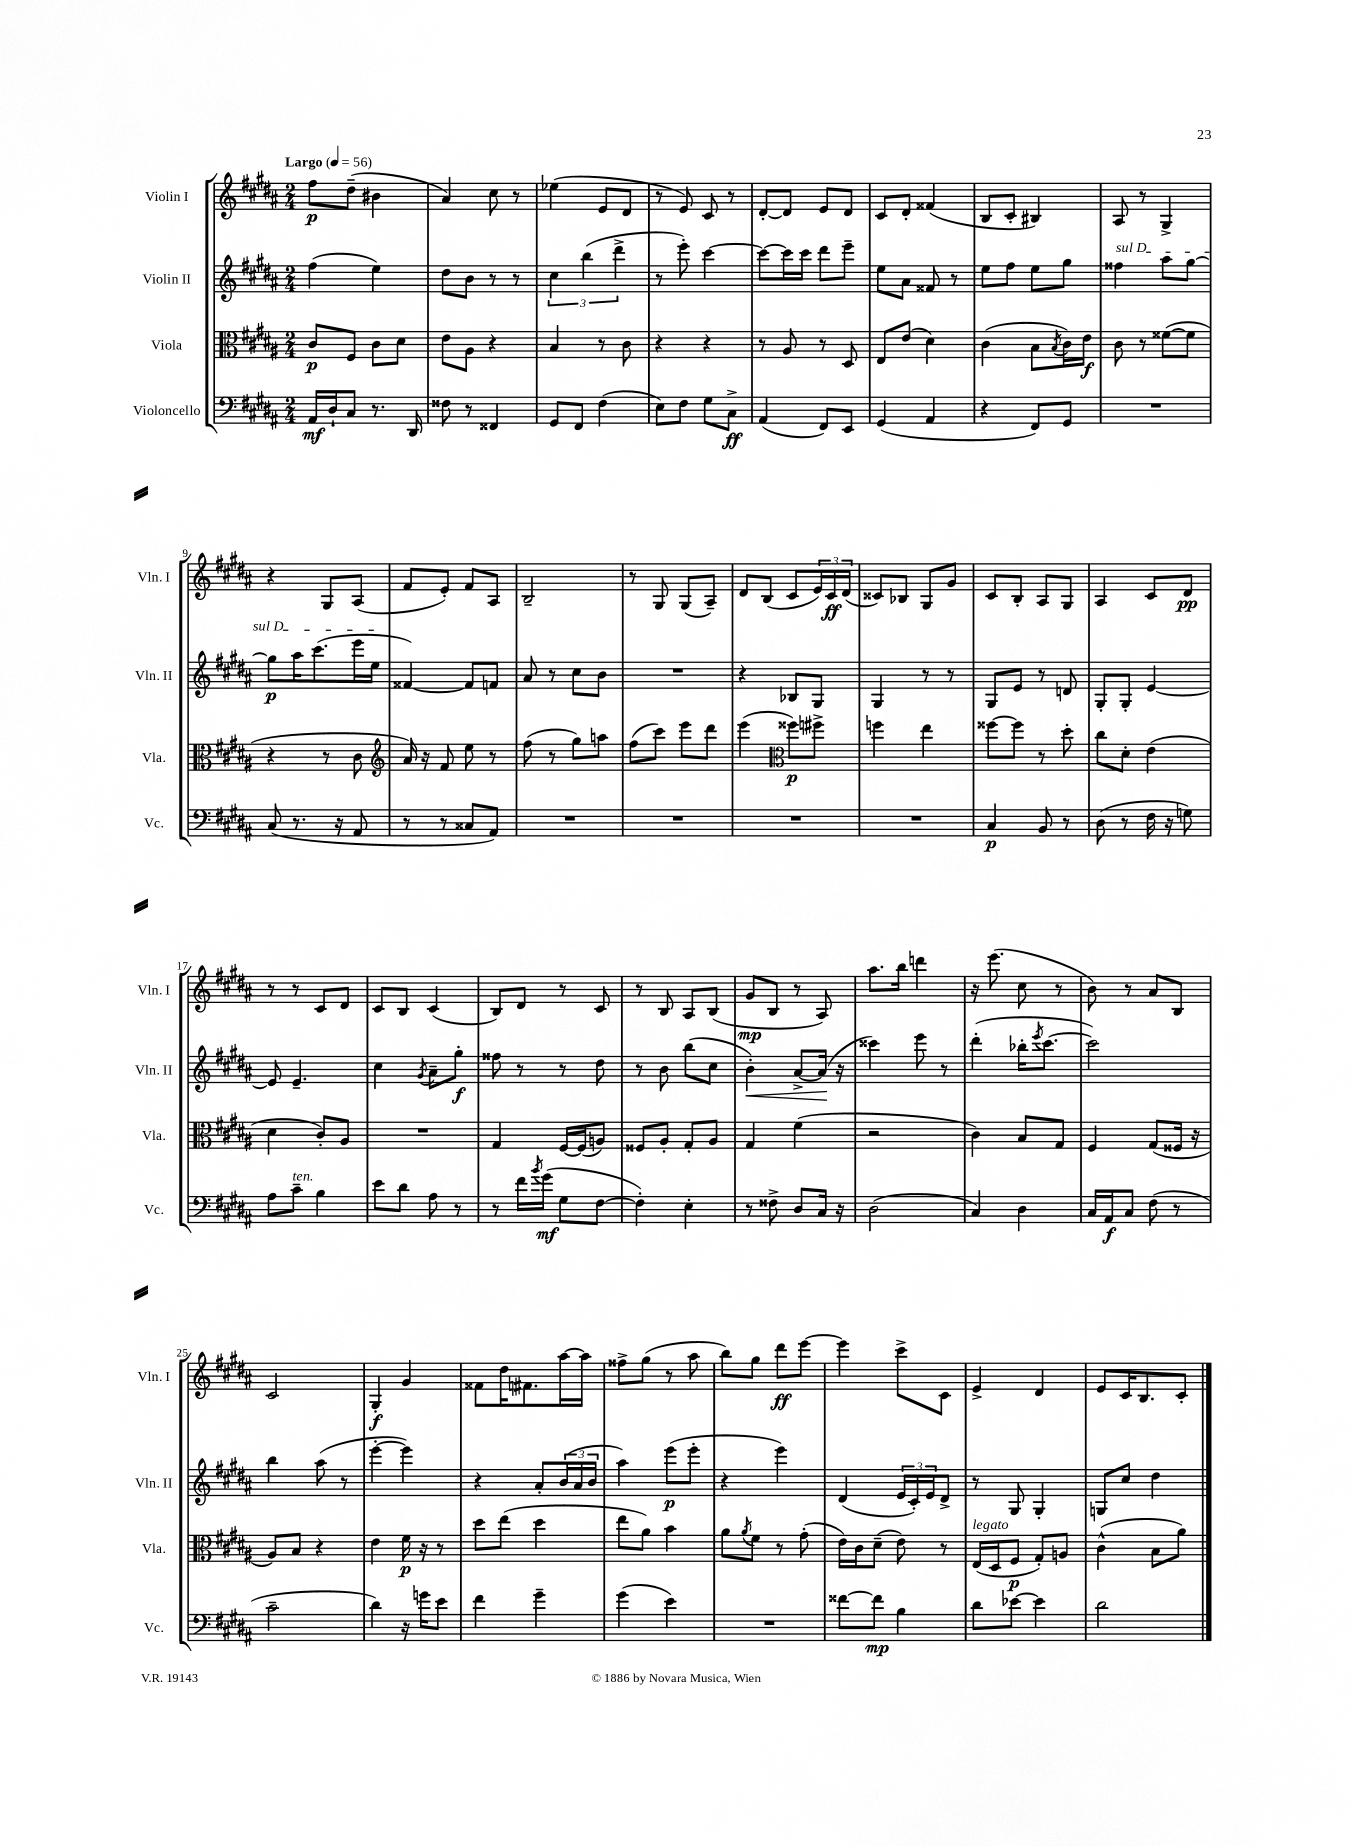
<<
\new StaffGroup <<
\new Staff = "s0" \with { instrumentName = "Violin I" shortInstrumentName = "Vln. I" } {
    \clef treble \key b \major \numericTimeSignature \time 2/4 \tempo "Largo" 4 = 56
    fis''8\p dis''8--( bis'4 |
    ais'4) cis''8 r8 |
    ees''4( e'8 dis'8 |
    r8 e'8) cis'8 r8 |
    dis'8~-. dis'8 e'8 dis'8 |
    cis'8 dis'8-. fisis'4( |
    b8 cis'8-. bis4) |
    ais8 r8 gis4-> |
    r4 gis8 ais8( |
    fis'8 e'8-.) fis'8 ais8 |
    b2-- |
    r8 gis8 gis8( ais8--) |
    dis'8 b8( cis'8 \tuplet 3/2 { e'16) cis'16\ff dis'16( } |
    cisis'8) bes8 gis8 gis'8 |
    cis'8 b8-. ais8 gis8 |
    ais4 cis'8 dis'8\pp |
    r8 r8 cis'8 dis'8 |
    cis'8 b8 cis'4( |
    b8) dis'8 r8 cis'8 |
    r8 b8 ais8 b8( |
    gis'8\mp b8 r8 ais8) |
    ais''8. b''16 d'''4 |
    r16 e'''8.( cis''8 r8 |
    b'8) r8 ais'8 b8 |
    cis'2 |
    gis4-.\f gis'4 |
    fisis'8 dis''16 fis'8. ais''16~ ais''16 |
    fisis''8-> gis''8( r8 ais''8 |
    b''8) gis''8 dis'''8\ff e'''8~ |
    e'''4 cis'''8-> cis'8 |
    e'4-> dis'4 |
    e'8 cis'16 b8. cis'8-. \bar "|." |
}
\new Staff = "s1" \with { instrumentName = "Violin II" shortInstrumentName = "Vln. II" } {
    \clef treble \key b \major \numericTimeSignature \time 2/4
    fis''4( e''4) |
    dis''8 b'8 r8 r8 |
    \tuplet 3/2 { cis''4 b''4( dis'''4-> } |
    r8 e'''8-.) cis'''4~ |
    cis'''8~ cis'''16 cis'''16 dis'''8 e'''8-- |
    e''8 ais'8 fisis'8 r8 |
    e''8 fis''8 e''8 gis''8 |
    \once \override TextSpanner.bound-details.left.text = \markup { \italic "sul D" } fisis''4\startTextSpan ais''8 gis''8~ |
    gis''8\p ais''16 cis'''8.( e'''16 e''16\stopTextSpan |
    fisis'4~) fisis'8 f'8 |
    ais'8 r8 cis''8 b'8 |
    R2 |
    r4 bes8 gis8 |
    gis4 r8 r8 |
    gis8 e'8 r8 d'8 |
    gis8-. gis8-. e'4~ |
    e'8 e'4.-- |
    cis''4 \acciaccatura { gis'8 } ais'8-- gis''8-.\f |
    fisis''8 r8 r8 dis''8 |
    r8 b'8 b''8( cis''8 |
    b'4-.\<) ais'8~-> ais'16\!( r16 |
    cisis'''4) e'''8 r8 |
    dis'''4-.( bes''16-. \acciaccatura { e'''8 } cis'''8.~ |
    cis'''2) |
    b''4 ais''8( r8 |
    e'''4~-. e'''4) |
    r4 ais'8-. \tuplet 3/2 { b'16( ais'16 b'16 } |
    ais''4) e'''8\p( e'''8-. |
    r4 e'''4) |
    dis'4( \tuplet 3/2 { e'16 cis'16-.) e'16 } dis'8-> |
    r8 gis8 gis4-. |
    g8 cis''8 dis''4 \bar "|." |
}
\new Staff = "s2" \with { instrumentName = "Viola" shortInstrumentName = "Vla." } {
    \clef alto \key b \major \numericTimeSignature \time 2/4
    cis'8\p fis8 cis'8 dis'8 |
    e'8 ais8 r4 |
    b4 r8 cis'8 |
    r4 r4 |
    r8 ais8 r8 dis8 |
    e8 e'8( dis'4) |
    cis'4( b8 \acciaccatura { b8 } cis'16) e'16\f |
    cis'8 r8 fisis'8~( fisis'8 |
    r4 r8 cis'8 |
    \clef treble ais'16) r16 fis'8 e''8 r8 |
    fis''8( r8 gis''8) a''8 |
    fis''8( cis'''8) e'''8 dis'''8 |
    e'''4( \clef alto fisis''8\p) fis''8-> |
    f''4 e''4 |
    fisis''8~ fisis''8 r8 dis''8-. |
    cis''8 dis'8-. e'4( |
    dis'4 cis'8-.) ais8 |
    R2 |
    gis4 fis16~ fis16( a8) |
    fisis8 ais8-. gis8-. ais8 |
    gis4 fis'4( |
    r2 |
    cis'4) b8 gis8 |
    fis4 gis8( fisis16 r16 |
    ais8) b8 r4 |
    e'4 fis'16\p r16 r8 |
    dis''8 e''8( dis''4 |
    e''8 ais'8) b'4 |
    ais'8 \acciaccatura { ais'8 } fis'8 r8 gis'8-.( |
    e'16) cis'16 dis'8--( e'8) r8 |
    e16^\markup { \italic "legato" }( dis16 fis8\p gis8-.) a8 |
    cis'4-^( b8 ais'8) \bar "|." |
}
\new Staff = "s3" \with { instrumentName = "Violoncello" shortInstrumentName = "Vc." } {
    \clef bass \key b \major \numericTimeSignature \time 2/4
    ais,16\mf dis16-! cis8 r8. dis,16 |
    fisis8 r8 fisis,4 |
    gis,8 fis,8 fis4( |
    e8) fis8 gis8 cis8->\ff |
    ais,4( fis,8) e,8 |
    gis,4( ais,4 |
    r4 fis,8) gis,8 |
    R2 |
    cis8( r8. r16 ais,8 |
    r8 r8 cisis8 ais,8) |
    R2 |
    R2 |
    R2 |
    R2 |
    cis4\p b,8 r8 |
    dis8( r8 fis16 r16 g8) |
    ais8 cis'8--^\markup { \italic "ten." } b4 |
    e'8 dis'8 ais8 r8 |
    r8 fis'16 \acciaccatura { b'8 } gis'16\mf( gis8 fis8~ |
    fis4-.) e4-. |
    r8 fisis8-> dis8 cis16 r16 |
    dis2( |
    cis4) dis4 |
    cis16 ais,16\f cis8 fis8( r8 |
    cis'2-- |
    dis'4) r16 g'16 e'8 |
    fis'4 gis'4-- |
    gis'4( e'4) |
    R2 |
    fisis'8~ fisis'8\mp b4 |
    dis'8 ees'8~ ees'4 |
    dis'2 \bar "|." |
}
>>
>>
